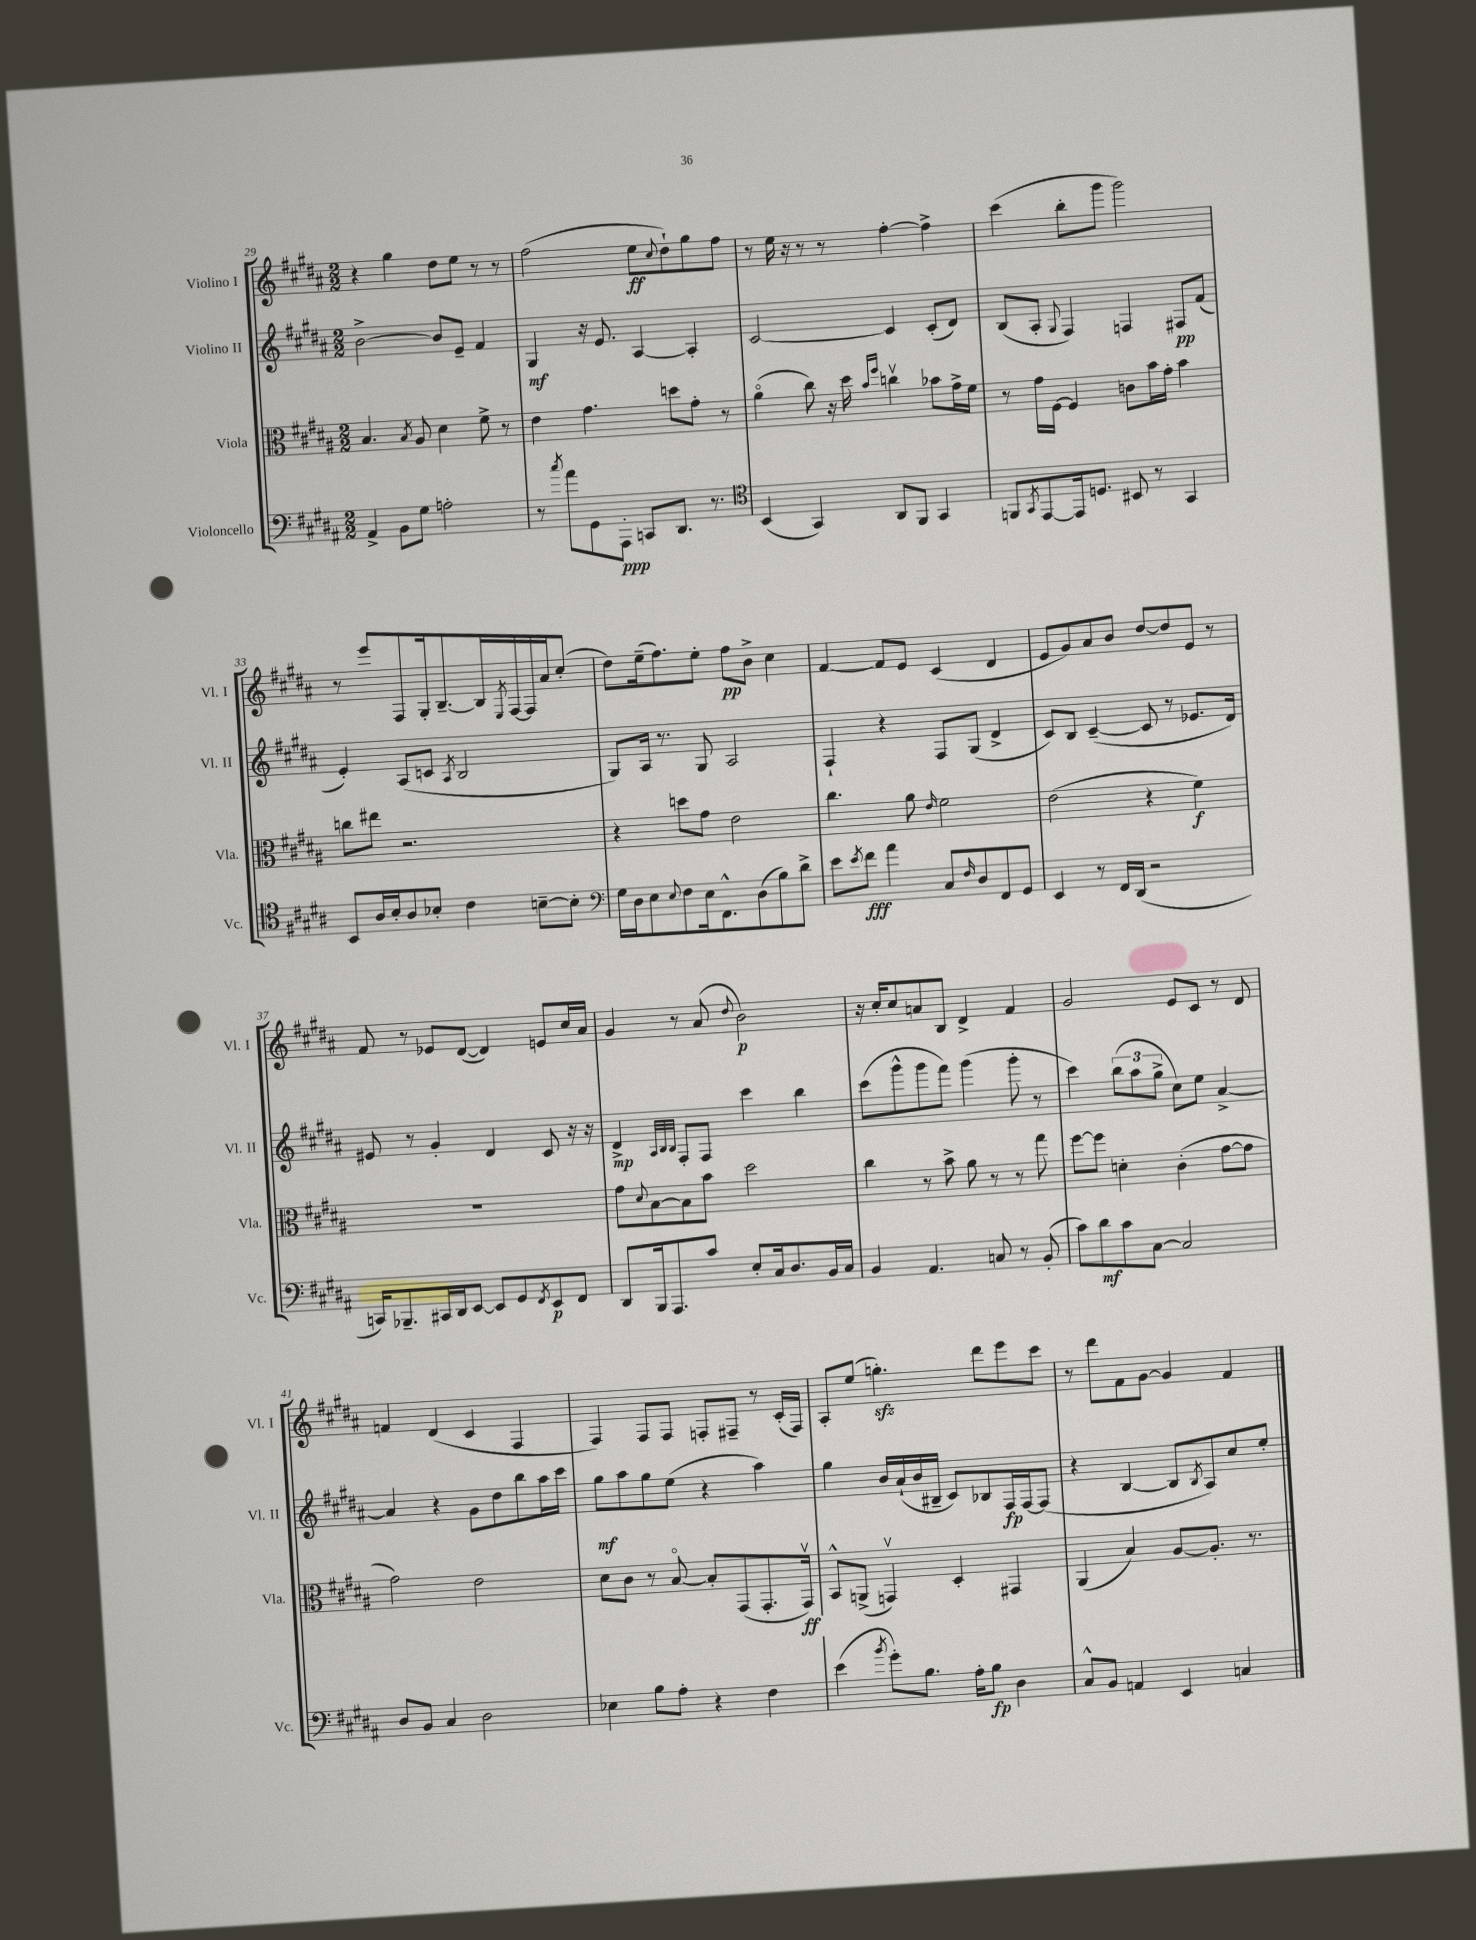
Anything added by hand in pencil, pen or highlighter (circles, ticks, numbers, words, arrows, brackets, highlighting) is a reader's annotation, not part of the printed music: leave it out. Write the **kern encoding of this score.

**kern	**dynam	**kern	**dynam	**kern	**dynam	**kern	**dynam
*part4	*part4	*part3	*part3	*part2	*part2	*part1	*part1
*staff4	*staff4	*staff3	*staff3	*staff2	*staff2	*staff1	*staff1
*I"Violoncello	*	*I"Viola	*	*I"Violino II	*	*I"Violino I	*
*I'Vc.	*	*I'Vla.	*	*I'Vl. II	*	*I'Vl. I	*
*clefF4	*	*clefC3	*	*clefG2	*	*clefG2	*
*k[f#c#g#d#a#]	*	*k[f#c#g#d#a#]	*	*k[f#c#g#d#a#]	*	*k[f#c#g#d#a#]	*
*M2/2	*	*M2/2	*	*M2/2	*	*M2/2	*
=29	=29	=29	=29	=29	=29	=29	=29
4AA#^/	.	4.B/	.	[2b^\	.	4r	.
8BB\L	.	.	.	.	.	4gg#\	.
.	.	8qB/	.	.	.	.	.
8G#\J	.	8A#/	.	.	.	.	.
2An'\	.	4d#\	.	8b/L]	.	8dd#\L	.
.	.	.	.	8e~/J	.	8ee\J	.
.	.	8f#^\	.	4f#/	.	8r	.
.	.	8r	.	.	.	8r	.
=30	=30	=30	=30	=30	=30	=30	=30
8r	.	4e\	.	4G#/	mf	(2ff#\	.
8qcc#/	.	.	.	.	.	.	.
8a#\L	.	.	.	.	.	.	.
8GG#\	.	4.g#\	.	16r	.	.	.
.	.	.	.	8.e/	.	.	.
8AAA#'\J	ppp	.	.	.	.	.	.
8CCn/L	.	.	.	[4A#/	.	8ee\L	ff
.	.	.	.	.	.	8qqcc#/	.
8.DD#/J	.	8ddn\L	.	.	.	8dd#`\)	.
.	.	8g#'\J	.	4A#'/]	.	8gg#\	.
8.r	.	.	.	.	.	.	.
.	.	8r	.	.	.	8ff#\J	.
=31	=31	=31	=31	=31	=31	=31	=31
*clefC4	*	*	*	*	*	*	*
(4BB/	.	(4a#\	.	[2c#/	.	8r	.
.	.	.	.	.	.	16ee\	.
.	.	.	.	.	.	16r	.
4GG#/)	.	8cc#\)	.	.	.	8r	.
.	.	16r	.	.	.	8r	.
.	.	16dd#\	.	.	.	.	.
.	.	16qqb/LL	.	.	.	.	.
.	.	16qqff#/JJ	.	.	.	.	.
8AA#/L	.	4ccnv\	.	4c#/]	.	[4ff#'\	.
8FF#/J	.	.	.	.	.	.	.
4GG#/	.	8b-X\L	.	(8c#'/L	.	4ff#^\]	.
.	.	16g#^\L	.	8d#/J)	.	.	.
.	.	16f#\JJ	.	.	.	.	.
=32	=32	=32	=32	=32	=32	=32	=32
8FFn/L	.	8r	.	(8B/L	.	(4ccc#\	.
8qGG#/	.	.	.	.	.	.	.
[8EE/	.	16g#\LL	.	8A#'/J	.	.	.
.	.	[16F#\JJ	.	.	.	.	.
.	.	.	.	8qqG#/	.	.	.
16EE/k]	.	4F#/]	.	4F#/)	.	8bb'\L	.
8.Dn/J	.	.	.	.	.	.	.
.	.	.	.	.	.	8ggg#\J	.
8BB#X/	.	8cn\L	.	4Fn/	.	2ggg#\)	.
8r	.	16b\L	.	.	.	.	.
.	.	16g#'\JJ	.	.	.	.	.
4GG#/	.	4b\	.	8F#X/L	pp	.	.
.	.	.	.	(8f#/J	.	.	.
!!LO:LB:g=z
=33	=33	=33	=33	=33	=33	=33	=33
8BB/L	.	8ccn\L	.	4e'/)	.	8r	.
16A#/L	.	8ee#X\J	.	.	.	8eee/L	.
16B'/J	.	.	.	.	.	.	.
8A#/	.	2.r	.	(8A#/L	.	8F#/	.
8B-X'/J	.	.	.	8cn/J	.	16G#'/k	.
.	.	.	.	.	.	[8.B~/	.
.	.	.	.	8qA#/	.	.	.
4c#\	.	.	.	2B/	.	.	.
.	.	.	.	.	.	16B/L]	.
.	.	.	.	.	.	8qE/	.
.	.	.	.	.	.	[16F#/	.
[8Bn~\L	.	.	.	.	.	16F#/]	.
.	.	.	.	.	.	16a#/J	.
8B'\J]	.	.	.	.	.	(8cc#'/J	.
=34	=34	=34	=34	=34	=34	=34	=34
*clefF4	*	*	*	*	*	*	*
16G#\LL	.	4r	.	8G#/L)	.	8dd#\L)	.
16D#\J	.	.	.	.	.	.	.
8E\	.	.	.	16A#/Jk	.	(16ee~\k	.
.	.	.	.	8.r	.	8.ff#\)	.
8qqE/	.	.	.	.	.	.	.
8F#\	.	8ddn\L	.	.	.	.	.
16E\k	.	8g#\J	.	8G#/	.	8ee'\J	.
8.FF#^^\	.	.	.	.	.	.	.
.	.	2e\	.	2A#/	.	8ff#\L	pp
(8D#\	.	.	.	.	.	8b^\J	.
8B\)	.	.	.	.	.	4cc#\	.
8d#^\J	.	.	.	.	.	.	.
=35	=35	=35	=35	=35	=35	=35	=35
8e\L	.	4.cc#\	.	4F#`/	.	[4f#/	.
8qe/	.	.	.	.	.	.	.
8f#\J	fff	.	.	.	.	.	.
4a#\	.	.	.	4r	.	8f#/L]	.
.	.	8a#\	.	.	.	8e/J	.
.	.	16qqe/	.	.	.	.	.
8C#/L	.	2f#\	.	8F#/L	.	(4c#/	.
16qqF#/	.	.	.	.	.	.	.
8D#/	.	.	.	(8G#/J	.	.	.
8FF#/	.	.	.	4d#^/	.	4d#/	.
8GG#/J	.	.	.	.	.	.	.
=36	=36	=36	=36	=36	=36	=36	=36
4EE/	.	(2e\	.	8c#/L)	.	8e/L	.
.	.	.	.	8B/J	.	8g#/)	.
8r	.	.	.	([4c#~/	.	8a#/	.
16FF#/LL	.	.	.	.	.	8b/J	.
(16DD#/JJ	.	.	.	.	.	.	.
2r	.	4r	.	8c#/]	.	[8dd#/L	.
.	.	.	.	8r	.	8dd#/]	.
.	.	4f#\)	f	8.e-X/L	.	8e/J	.
.	.	.	.	.	.	8r	.
.	.	.	.	16d#/Jk)	.	.	.
!!LO:LB:g=z
=37	=37	=37	=37	=37	=37	=37	=37
16CCn/KL)	.	1r	.	8e#X/	.	8f#/	.
8.BBB-X~/	.	.	.	.	.	.	.
.	.	.	.	8r	.	8r	.
16CC#X/L	.	.	.	4g#'/	.	8e-X/L	.
16DD#/J	.	.	.	.	.	.	.
[8EE/J	.	.	.	.	.	([8d#/J	.
8EE/L]	.	.	.	4d#/	.	4d#/])	.
8GG#/	.	.	.	.	.	.	.
8qFF#/	.	.	.	.	.	.	.
8EE/	p	.	.	8c#/	.	8en/L	.
8FF#/J	.	.	.	16r	.	16cc#/L	.
.	.	.	.	16r	.	16a#/JJ	.
=38	=38	=38	=38	=38	=38	=38	=38
8DD#/L	.	8g#\L	.	4d#^/	mp	4g#/	.
.	.	8qqd#/	.	.	.	.	.
16BBB/k	.	[8B\	.	.	.	.	.
8.AAA#/	.	.	.	.	.	.	.
.	.	.	.	32qqA#/LLL	.	.	.
.	.	.	.	32qqB/	.	.	.
.	.	.	.	32qqB/JJJ	.	.	.
.	.	8B\]	.	8F#'/L	.	8r	.
8c#/J	.	8b\J	.	8F#/J	.	(8a#/	.
.	.	.	.	.	.	8qqdd#/	.
8E'/L	.	2dd#\	.	4ccc#\	.	2b\)	p
16C#/k	.	.	.	.	.	.	.
8.D#/	.	.	.	.	.	.	.
.	.	.	.	4bb\	.	.	.
16BB/L	.	.	.	.	.	.	.
16C#/JJ	.	.	.	.	.	.	.
=39	=39	=39	=39	=39	=39	=39	=39
4BB/	.	4cc#\	.	(8ccc#\L	.	16r	.
.	.	.	.	.	.	16cc#'/KL	.
.	.	.	.	8ggg#^^\	.	8cc#/	.
4.AA#/	.	8r	.	8ggg#\	.	8an/	.
.	.	8b^\	.	8fff#\J)	.	8B/J	.
.	.	8a#\	.	(4ggg#\	.	4d#^/	.
8Cn/	.	8r	.	.	.	.	.
8r	.	8r	.	8ggg#'\	.	4f#/	.
(8BB'/	.	8gg#\	.	8r	.	.	.
=40	=40	=40	=40	=40	=40	=40	=40
8c#\L)	.	[8ff#\L	.	4ccc#\)	.	2g#/	.
8d#\	mf	8ff#\J]	.	.	.	.	.
8c#\	.	4dn'\	.	(12bb\L	.	.	.
.	.	.	.	12aa#\	.	.	.
[8C#\J	.	.	.	.	.	.	.
.	.	.	.	12gg#^\J	.	.	.
2C#/]	.	(4c#'\	.	8cc#\L)	.	8e/L	.
.	.	.	.	8ee\J	.	8c#/J	.
.	.	[8g#\L	.	[4a#^/	.	8r	.
.	.	8g#\J]	.	.	.	8d#/	.
!!LO:LB:g=z
=41	=41	=41	=41	=41	=41	=41	=41
8D#/L	.	2g#\)	.	4a#/]	.	4fn/	.
8BB/J	.	.	.	.	.	.	.
4C#/	.	.	.	4r	.	(4d#/	.
2D#\	.	2e\	.	8g#\L	.	4c#/	.
.	.	.	.	8dd#\	.	.	.
.	.	.	.	8bb\	.	4F#/	.
.	.	.	.	16aa#\L	.	.	.
.	.	.	.	16ccc#\JJ	.	.	.
=42	=42	=42	=42	=42	=42	=42	=42
4E-X\	.	8d#\L	.	8gg#\L	mf	4F#/)	.
.	.	8c#\J	.	8aa#\	.	.	.
8B\L	.	8r	.	8gg#\	.	8F#/L	.
8A#'\J	.	[8B/	.	(8ee\J	.	8F#/J	.
4r	.	8B'/L]	.	4r	.	8Fn'/L	.
.	.	(8GG#/	.	.	.	8F#X~/J	.
4F#\	.	8.GG#'/	.	4aa#\)	.	8r	.
.	.	.	.	.	.	(16c#'/LL	.
.	.	16GG#v/Jk)	ff	.	.	16F#/JJ)	.
=43	=43	=43	=43	=43	=43	=43	=43
(4e\	.	8BB^^/L	.	4gg#\	.	8A#'/L	.
.	.	(8AAn^/J	.	.	.	(8ee/J	.
8qb/	.	.	.	.	.	.	.
8g#'\L)	.	4GGnv/)	.	16b/LL	.	4.ggnzz'\)	.
.	.	.	.	(16a#`/	.	.	.
8.B\J	.	.	.	16b/	.	.	.
.	.	.	.	16B#X~/JJ	.	.	.
.	.	4D#'/	.	8c#/L)	.	.	.
16A#'\KL	.	.	.	.	.	.	.
8B\J	fp	.	.	8B-X/	.	8ddd#\L	.
4D#\	.	4GG#X/	.	16F#/L	fp	8eee\	.
.	.	.	.	[16F#/J	.	.	.
.	.	.	.	(8F#/J]	.	8ccc#\J	.
=44	=44	=44	=44	=44	=44	=44	=44
8C#^^/L	.	(4AA#/	.	4r	.	8r	.
8BB/J	.	.	.	.	.	8ddd#\L	.
4AAn/	.	4B/)	.	[4B/	.	8f#\	.
.	.	.	.	.	.	[8g#\J	.
4EE/	.	[8A#/L	.	8B/L]	.	4g#/]	.
.	.	.	.	8qB/	.	.	.
.	.	8.A#'/J]	.	8A#/)	.	.	.
4Cn/	.	.	.	8cc#/	.	4f#/	.
.	.	8.r	.	.	.	.	.
.	.	.	.	8ee'/J	.	.	.
==	==	==	==	==	==	==	==
*-	*-	*-	*-	*-	*-	*-	*-
